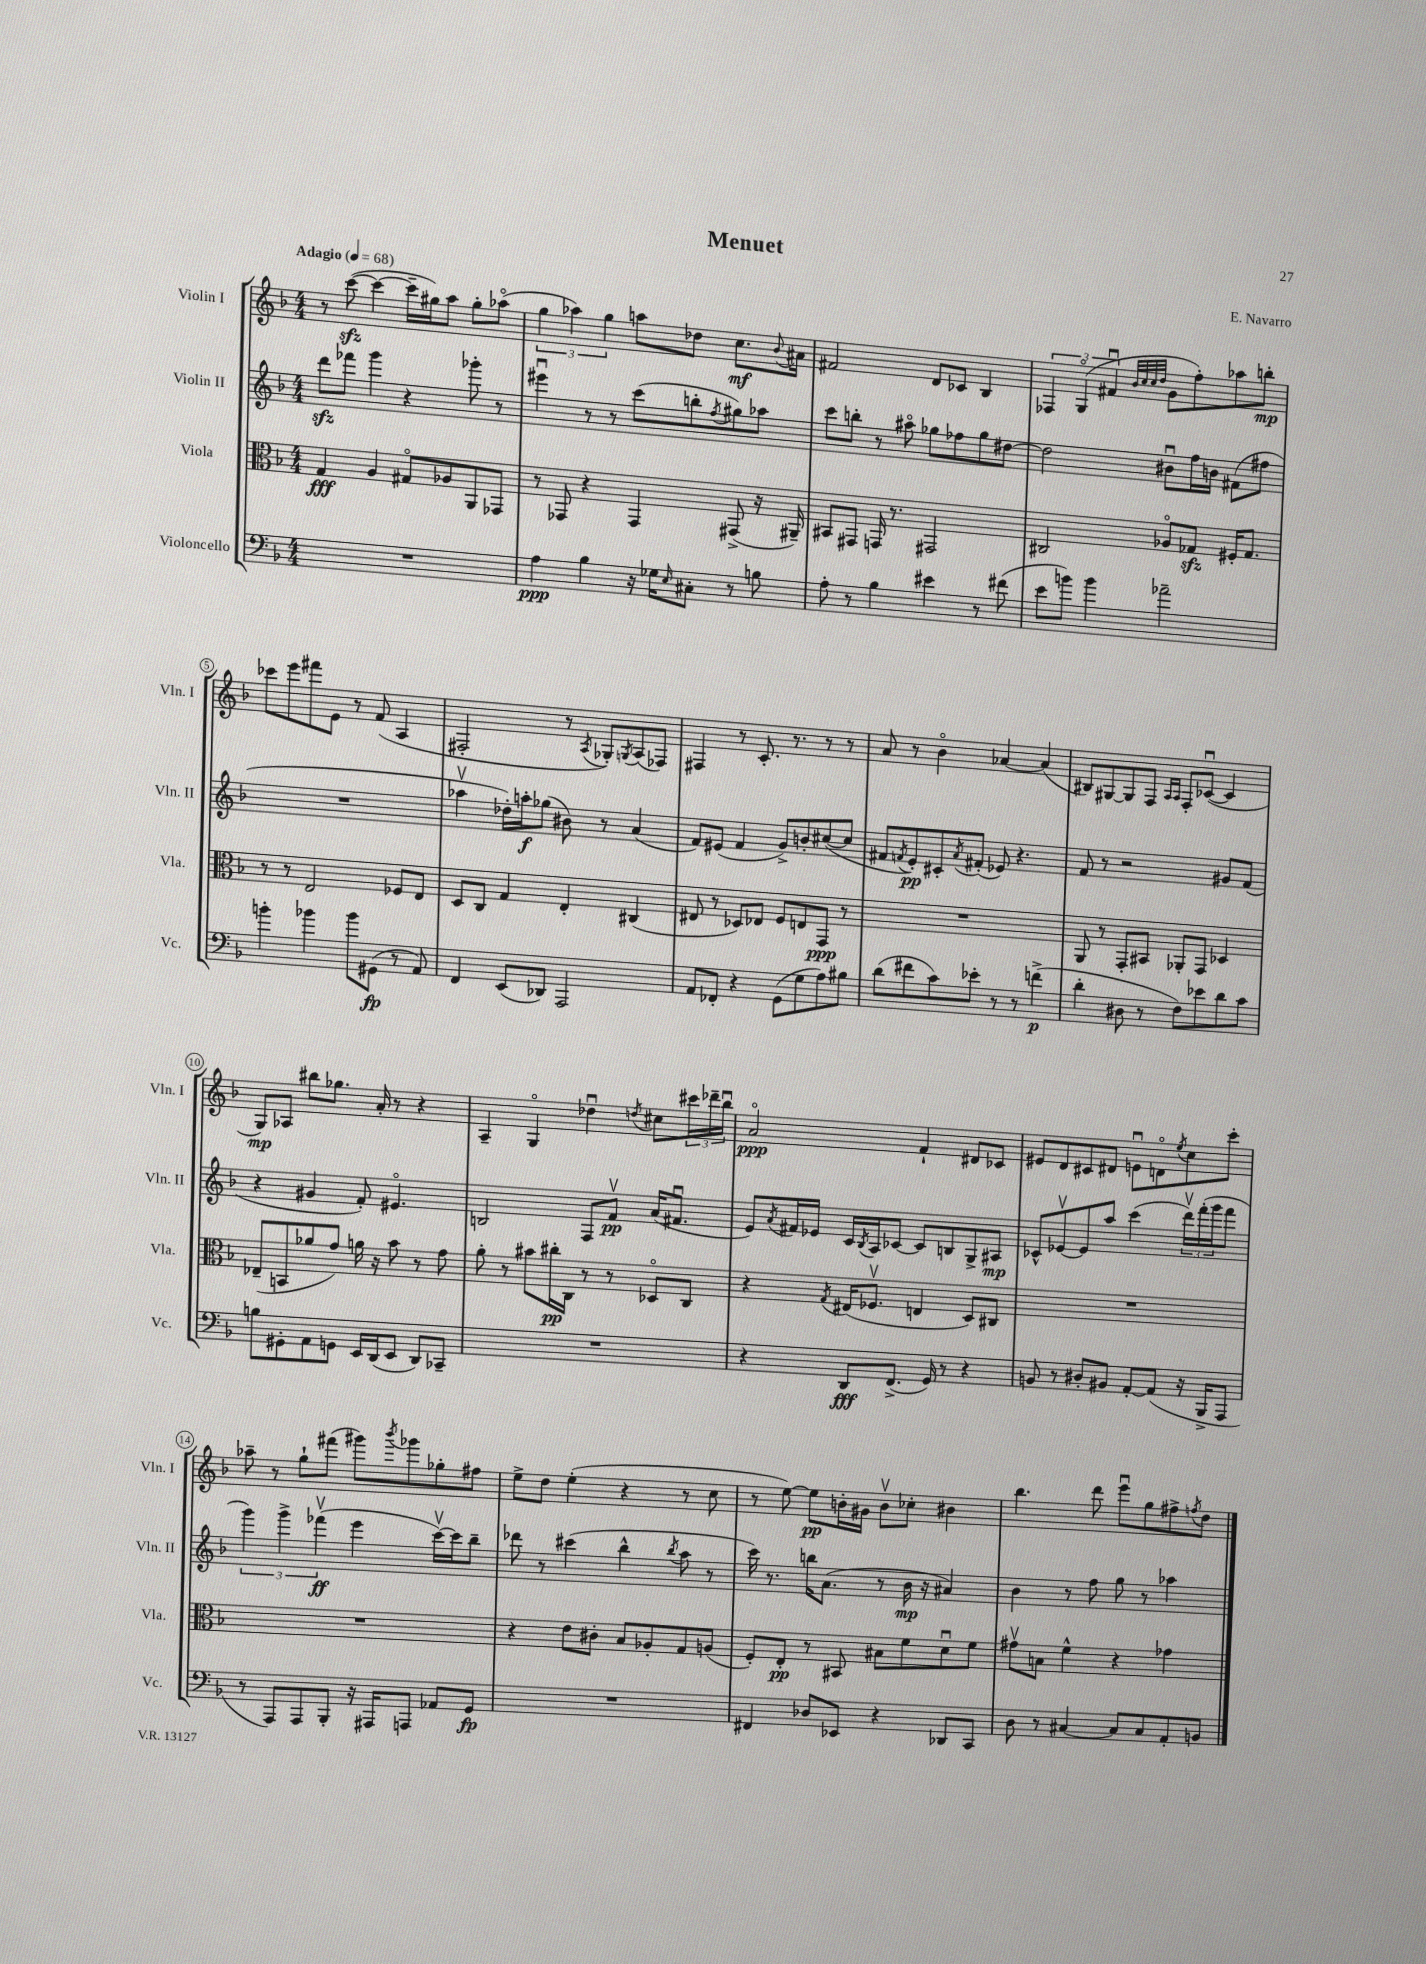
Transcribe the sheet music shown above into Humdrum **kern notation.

**kern	**kern	**kern	**kern
*staff4	*staff3	*staff2	*staff1
*clefF4	*clefC3	*clefG2	*clefG2
*k[b-]	*k[b-]	*k[b-]	*k[b-]
*M4/4	*M4/4	*M4/4	*M4/4
*MM68	*MM68	*MM68	*MM68
1r	4G	8ddd	8r
.	.	8fff-	([8ccc
.	4A	4ggg	4ccc_
.	8G#o	4r	16ccc~]
.	.	.	16gg#)
.	8A-	.	8aa
.	8AA	8ggg-'	8gg#'
.	8GG-	8r	(8aa-o
=	=	=	=
4A	8r	4eee#u	6gg
.	8GG-	.	.
.	.	.	6aa-)
4B-	4r	8r	.
.	.	.	6gg
.	.	8r	.
16r	4GG-	(8ccc	8aa
16G-	.	.	.
16qqE	.	.	.
8C#'	.	8bb'	8dd-
.	.	8qff	.
8r	(8GG#^	8gg#)	8.cc
8B	16r	8aa-	.
.	.	.	8qqb-
.	16AA#~)	.	16a#
=	=	=	=
8A'	8BB#	8ccc	2f#
8r	8GG#	8bb'	.
4B-	16GG	8r	.
.	8.r	.	.
.	.	8aa#o	.
4e#	2GG#	8gg-	8d
.	.	8ff-	8c-
8r	.	8gg-	4B-
(8f#	.	[8dd#	.
=	=	=	=
8e	2C#	2dd#]	6F-
8b)	.	.	.
.	.	.	(6Go
4b	.	.	.
.	.	.	6f#u
.	.	.	32qqb-
.	.	.	32qqcc
.	.	.	32qqcc
.	.	.	32qqdd
2a-~	8A-o	8b#u	8g
.	8G-	16ff	8ff')
.	.	16b	.
.	16F#'	(8f#	8aa-
.	8.G-	.	.
.	.	8ff#	8bb'
=	=	=	=
4b'	8r	1r	8ccc-
.	8r	.	8eee
4b-	2E	.	8fff#
.	.	.	8e
8b-	.	.	8r
(8GG#	.	.	(8f
8r	8F-	.	4A
8AA)	8E	.	.
=	=	=	=
4FF	8D	4aa-v	2F#'
.	8C	.	.
(8EE	4G	16dd-')	.
.	.	16aa'	.
8DD-)	.	(8gg-	.
2AAA	4E'	8b#)	8r
.	.	.	8qA
.	.	8r	8G-')
.	.	.	8qG
.	(4C#	(4a	(8A
.	.	.	8F-)
=	=	=	=
8AA	8E#	8f)	4F#
8FF-'	8r	(8e#	.
4r	8D-)	4f	8r
.	8E-	.	8.c'
(8GG	8F	8g^)	.
.	.	.	8.r
8G	8E	8b'	.
8A)	8GG	([8cc#	8r
8B#	8r	8cc#]	8r
=	=	=	=
(8d	1r	8f#	8a
.	.	8qf	.
8f#	.	8e')	8r
8c)	.	8c#'	4b-o
.	.	8qa	.
8e-'	.	(8f#'	.
8r	.	8e-)	[4a-
8r	.	4.r	.
(4f^	.	.	(4a-]
=	=	=	=
4d'	8AA	8f	8B#)
.	8r	8r	[8G#
8D#	8GG'	2r	8G#]
8r	8BB#	.	8F
.	.	.	16qqA
.	.	.	16qqA
8F)	8AA-'	.	8F'
8e-	8GG	.	([8c-u
8d	4D-	8g#	4c-]
8c	.	(8f	.
=	=	=	=
8B	(8E-~	4r	8G)
8GG#'	8BB	.	8A-
8AA	8a-	4g#	8bb#
8GG	8g)	.	8.gg-
16EE	16a	8f')	.
(16DD	16r	.	16a'
8EE	8b-	4.e#o	8r
8DD)	8r	.	4r
8CC-~	8g	.	.
=	=	=	=
1r	8a'	2B	4A~
.	8r	.	.
.	8b#	.	4Go
.	16cc#'	.	.
.	16C	.	.
.	8r	8F	4dd-u
.	8r	8fv	.
.	.	.	8qdd
.	8D-o	(16a	8cc#
.	.	8.f#u	.
.	8C	.	24ccc#
.	.	.	24ddd-~
.	.	.	24bb-u
=	=	=	=
4r	4r	8e)	2ao
.	.	8qa	.
.	.	16f#	.
.	.	16e-	.
.	8qG	.	.
8DD	(16E#	16c	.
.	.	8qB-	.
.	8.F-v	16A	.
(8.FF^	.	[8c-	.
.	4E	8c-]	4f`
16GG)	.	.	.
8r	.	8B	.
4r	8D)	8G^	8d#
.	8C#	8A#	8c-
=	=	=	=
8BB	1r	8c-^^	8e#
8r	.	[8e-v	8d
8D#'	.	8e-]	8c#
8BB#	.	8aa	8d#
[8AA'	.	(4ccc	8eu
(8AA]	.	.	8do
.	.	.	8qee
16r	.	24dddv)	8cc
.	.	(24fff'	.
16BBB-^	.	.	.
.	.	24ggg	.
8AAA	.	8fff	8ccc'
=	=	=	=
8r	1r	6ggg)	8aa-~
8AAA)	.	.	8r
.	.	6ggg^	.
8AAA	.	.	8gg`
.	.	(6fff-v	.
8BBB-'	.	.	(8fff#
16r	.	4eee	8ggg#)
16AAA#	.	.	.
.	.	.	8qbbb-
8AAA	.	.	8ggg-
8AA-	.	[16cccv)	8gg-'
.	.	16ccc]	.
8GG	.	8bb-~	8ff#
=	=	=	=
1r	4r	8ddd-	8ee^
.	.	8r	8dd
.	8e	(4ccc#	(4ee'
.	8c#'	.	.
.	8B-	4bb-^^	4r
.	8A-'	.	.
.	.	8qbb-	.
.	8G	8aa	8r
.	(8A	8r	8cc
=	=	=	=
4FF#	8F')	16ccc)	8r
.	.	8.r	.
.	8E'	.	[8ee)
8D-	8r	16bb	8ee]
.	.	(8.a	.
8EE-	8BB#	.	16b'
.	.	.	16g#
4r	8B#	8r	8bv
.	8f	16b-	8cc-'
.	.	16r	.
8DD-	8du	4a#)	4b#
8CC	8f	.	.
=	=	=	=
8D	8g#v	4b-	4.bb-
8r	8B	.	.
[4C#	4f^^	8r	.
.	.	8ff	8ddd
8C#]	4r	8gg	8eeeu
8C#	.	8r	8gg
8AA'	4g-	4aa-	8ff#^
.	.	.	8qff
8BB	.	.	8dd
==	==	==	==
*-	*-	*-	*-
